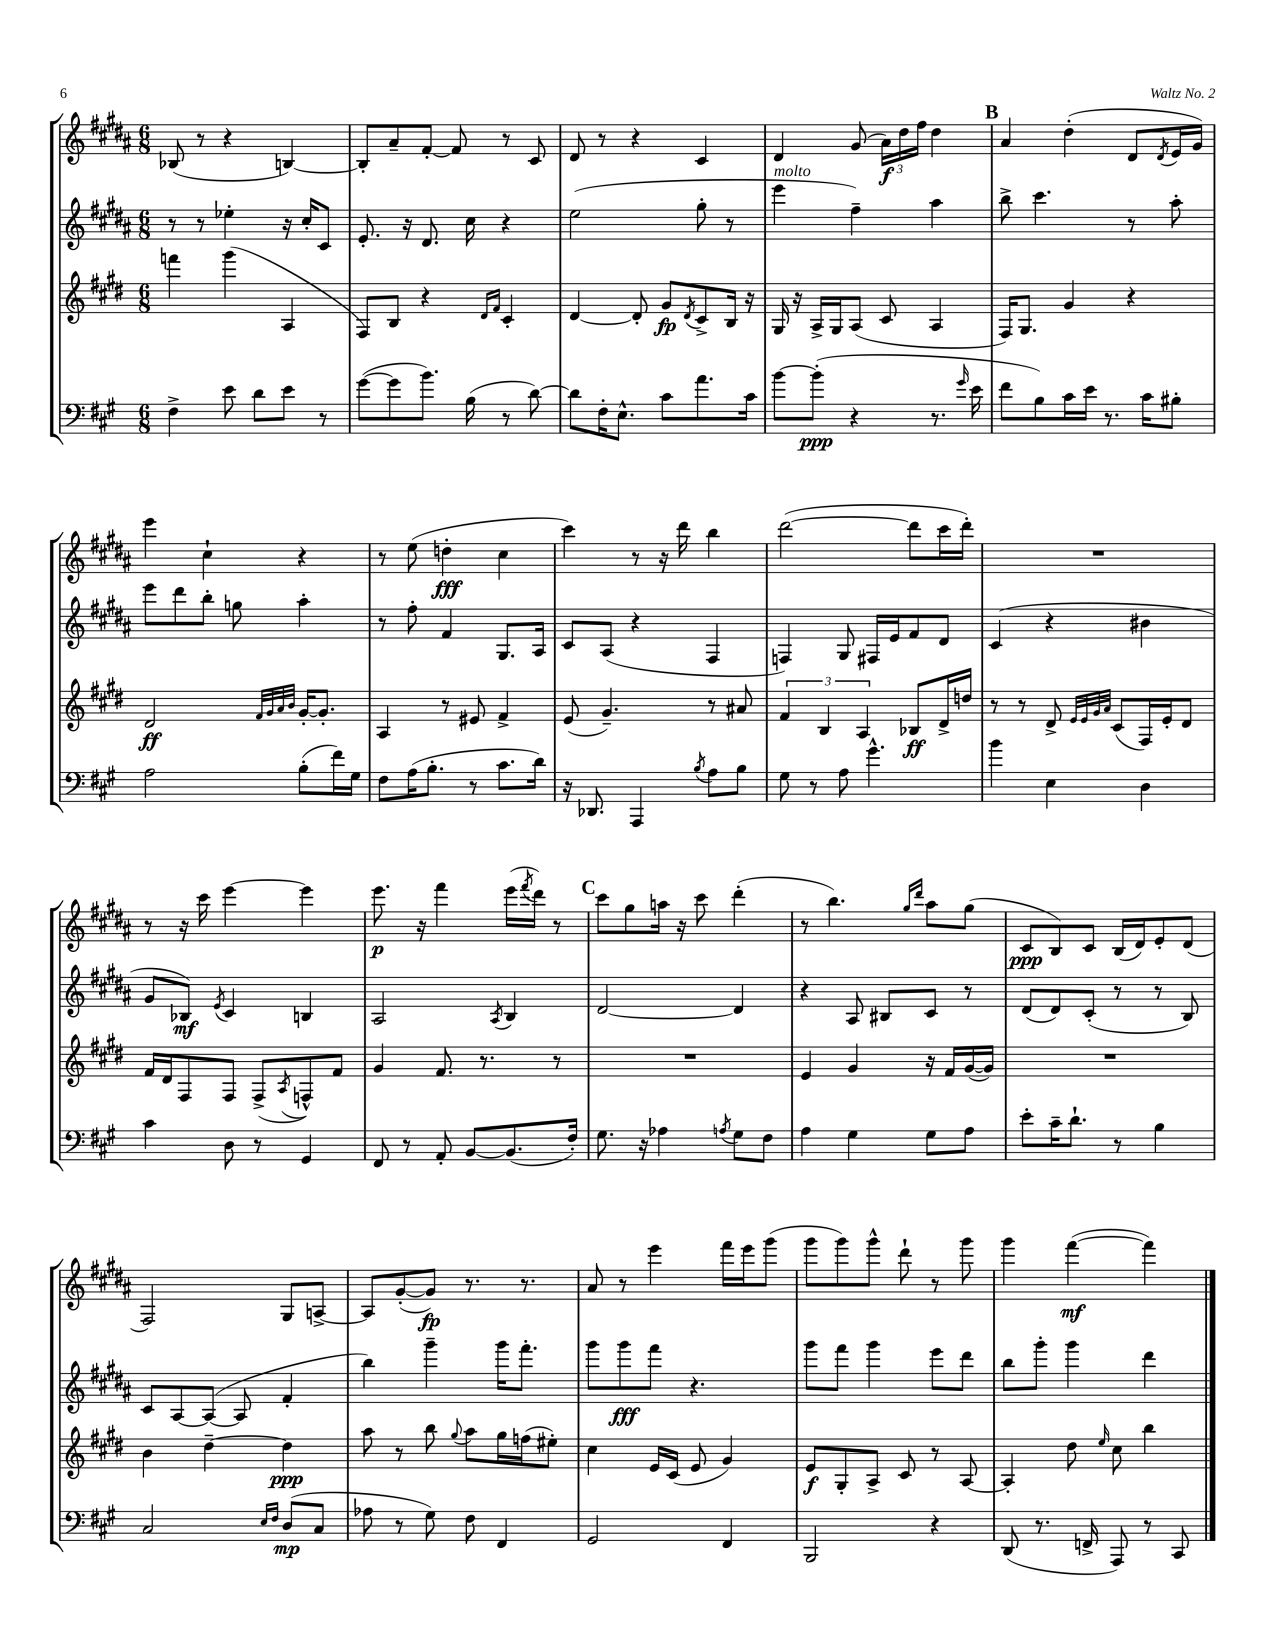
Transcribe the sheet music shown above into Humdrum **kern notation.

**kern	**kern	**kern	**kern
*staff4	*staff3	*staff2	*staff1
*clefF4	*clefG2	*clefG2	*clefG2
*k[f#c#g#]	*k[f#c#g#d#]	*k[f#c#g#d#a#]	*k[f#c#g#d#a#]
*M6/8	*M6/8	*M6/8	*M6/8
4F#^	4fff	8r	(8B-
.	.	8r	8r
8e	(4ggg#	4ee-'	4r
8d	.	.	.
8e	4A	16r	[4B)
.	.	16cc#'	.
8r	.	8c#	.
=	=	=	=
([8g#	8F#)	8.e'	8B']
8g#]	8B	.	8a#~
.	.	16r	.
8.b)	4r	8.d#	[8f#'
.	.	.	8f#]
(16B	.	16cc#	.
.	16qqd#	.	.
.	16qqf#	.	.
8r	4c#'	4r	8r
[8d)	.	.	8c#
=	=	=	=
8d]	[4d#	(2ee	8d#
16F#'	.	.	8r
8.E^^	.	.	.
.	8d#']	.	4r
8c#	8g#	.	.
.	8qd#	.	.
8.a	8c#^	8gg#'	4c#
.	16B	8r	.
16c#	16r	.	.
=	=	=	=
[8b	16G#	4eee	4d#
.	16r	.	.
(8b']	16A^	.	.
.	16G#	.	.
4r	(8A	4ff#~)	(8g#
.	8c#	.	24a#)
.	.	.	24dd#
.	.	.	24ff#
8.r	4A	4aa#	4dd#
16qqg#	.	.	.
16e	.	.	.
=	=	=	=
8f#	16F#)	8bb^	4a#
.	8.G#	.	.
8B)	.	4.ccc#	.
16c#	4g#	.	(4dd#'
16e	.	.	.
8.r	.	.	.
.	4r	8r	8d#
16c#	.	.	.
.	.	.	8qd#
8B#'	.	8aa#'	16e
.	.	.	16g#)
=	=	=	=
2A	2d#	8eee	4eee
.	.	8ddd#	.
.	.	8bb'	4cc#`
.	.	8gg	.
.	32qqf#	.	.
.	32qqg#	.	.
.	32qqa	.	.
.	32qqb	.	.
(8B'	[16g#'	4aa#'	4r
.	8.g#']	.	.
16f#)	.	.	.
16G#	.	.	.
=	=	=	=
8F#	4A	8r	8r
(16A	.	8ff#'	(8ee
8.B'	.	.	.
.	8r	4f#	4dd'
8r	8e#	.	.
8.c#	4f#^	8.G#	4cc#
16d)	.	16A#	.
=	=	=	=
16r	(8e	8c#	4ccc#)
8.DD-	.	.	.
.	4.g#~)	(8A#	.
4AAA	.	4r	8r
.	.	.	16r
.	.	.	16ddd#
8qB	.	.	.
8A	8r	4F#	4bb
8B	8a#	.	.
=	=	=	=
8G#	6f#	4F)	([2ddd#
8r	.	.	.
.	6B	.	.
8A	.	8G#	.
.	6A	.	.
4.g#^^	.	16F#	.
.	.	16e	.
.	8B-	8f#	8ddd#]
.	16d#^	8d#	16ccc#
.	16dd	.	16ddd#')
=	=	=	=
4b	8r	(4c#	2.r
.	8r	.	.
4E	8d#^	4r	.
.	32qqe	.	.
.	32qqe	.	.
.	32qqg#	.	.
.	32qqa	.	.
.	(8c#	.	.
4D	16F#)	4b#	.
.	16e'	.	.
.	8d#	.	.
=	=	=	=
4c#	16f#	8g#	8r
.	16d#	.	.
.	8F#	8B-)	16r
.	.	.	16ccc#
.	.	8qe	.
8D	8F#	4c#	[4eee
8r	(8F#^	.	.
.	8qA	.	.
4GG#	8F^^)	4B	4eee]
.	8f#	.	.
=	=	=	=
8FF#	4g#	2A#	8.eee
8r	.	.	.
.	.	.	16r
8AA'	8.f#	.	4fff#
[8BB	.	.	.
.	8.r	.	.
.	.	8qA#	.
(8.BB]	.	4B	(16eee
.	.	.	8qfff#
.	.	.	16ddd#)
.	8r	.	8r
16F#')	.	.	.
=	=	=	=
8.G#	2.r	[2d#	8ccc#
.	.	.	8gg#
16r	.	.	.
4A-	.	.	16aa
.	.	.	16r
.	.	.	8ccc#
8qA	.	.	.
8G#	.	4d#]	(4ddd#'
8F#	.	.	.
=	=	=	=
4A	4e	4r	8r
.	.	.	4.bb)
4G#	4g#	8A#	.
.	.	8B#	.
.	.	.	16qqgg#
.	.	.	16qqddd#
8G#	16r	8c#	8aa#
.	16f#	.	.
8A	([16g#	8r	(8gg#
.	16g#])	.	.
=	=	=	=
8e'	2.r	(8d#	8c#
16c#~	.	8d#)	8B)
8.d`	.	.	.
.	.	(8c#'	8c#
8r	.	8r	(16B
.	.	.	16d#)
4B	.	8r	8e'
.	.	8B)	(8d#
=	=	=	=
2C#	4b	8c#	2F#)
.	.	[8A#	.
.	[4dd#~	(8A#_	.
.	.	8A#]	.
16qqE	.	.	.
16qqF#	.	.	.
(8D	4dd#]	4f#'	8G#
8C#	.	.	[8A^
=	=	=	=
8A-	8aa	4bb)	8A]
8r	8r	.	([8g#'
8G#)	8bb	4ggg#~	8g#])
.	8qqgg#	.	.
8F#	8aa	.	8.r
4FF#	16gg#	16ggg#	.
.	(16ff	8.fff#'	8.r
.	8ee#')	.	.
=	=	=	=
2GG#	4cc#	8ggg#	8a#
.	.	8ggg#	8r
.	16e	8fff#	4eee
.	(16c#	.	.
.	8e	4.r	.
4FF#	4g#)	.	16fff#
.	.	.	16eee
.	.	.	(8ggg#
=	=	=	=
2BBB	8e	8ggg#	8ggg#
.	8G#'	8fff#	8ggg#)
.	8A^	4ggg#	8ggg#^^
.	8c#	.	8ddd#`
4r	8r	8eee	8r
.	[8A	8ddd#	8ggg#
=	=	=	=
(8DD	4A']	8bb	4ggg#
8.r	.	8ggg#'	.
.	8dd#	4ggg#	([4fff#
16FF^	.	.	.
.	16qqee	.	.
8AAA)	8cc#	.	.
8r	4bb	4ddd#	4fff#])
8CC#	.	.	.
==	==	==	==
*-	*-	*-	*-
